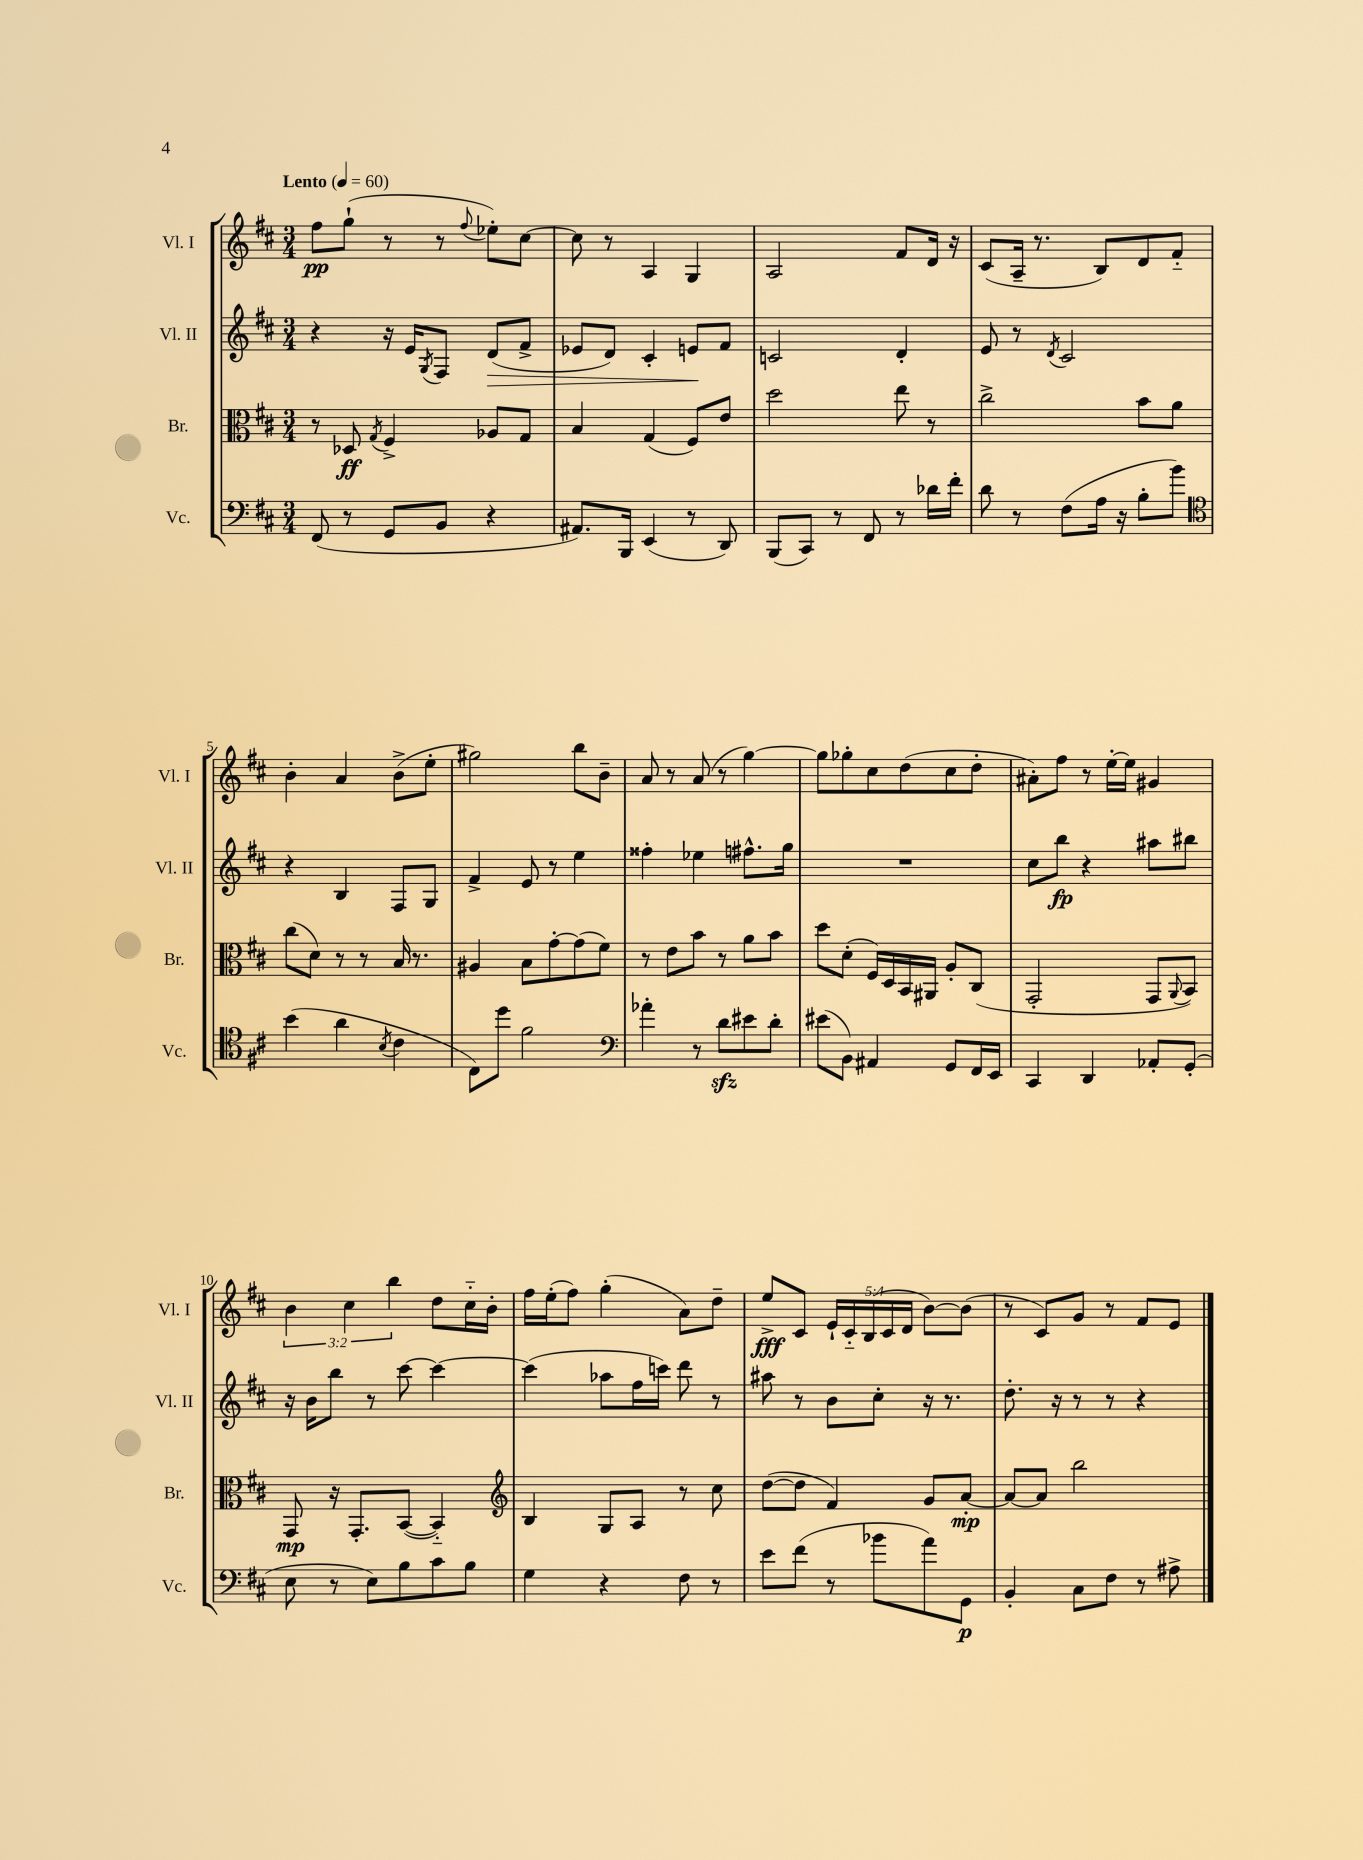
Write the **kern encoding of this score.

**kern	**dynam	**kern	**dynam	**kern	**dynam	**kern	**dynam
*part4	*part4	*part3	*part3	*part2	*part2	*part1	*part1
*staff4	*staff4	*staff3	*staff3	*staff2	*staff2	*staff1	*staff1
*I"Vc.	*	*I"Br.	*	*I"Vl. II	*	*I"Vl. I	*
*I'Vc.	*	*I'Br.	*	*I'Vl. II	*	*I'Vl. I	*
*clefF4	*	*clefC3	*	*clefG2	*	*clefG2	*
*k[f#c#]	*	*k[f#c#]	*	*k[f#c#]	*	*k[f#c#]	*
*M3/4	*	*M3/4	*	*M3/4	*	*M3/4	*
*MM60	*	*MM60	*	*MM60	*	*MM60	*
=1	=1	=1	=1	=1	=1	=1	=1
!	!	!	!	!	!	!LO:TX:a:B:t=Lento	!
(8FF#/	.	8r	.	4r	.	8ff#\L	pp
8r	.	8D-X/	ff	.	.	(8gg`\J	.
.	.	8qG/	.	.	.	.	.
8GG/L	.	4F#^/	.	16r	.	8r	.
.	.	.	.	16e/KL	.	.	.
.	.	.	.	8qG/	.	.	.
8BB/J	.	.	.	8F#/J	.	8r	.
.	.	.	.	.	.	8qqff#/	.
!	!	!	!	!	!LO:HP:b	!	!
4r	.	8A-X/L	.	(8d/L	>	8ee-X'\L)	.
.	.	8G/J	.	8f#^/J	.	[8cc#\J	.
=2	=2	=2	=2	=2	=2	=2	=2
8.AA#X/L)	.	4B/	.	8e-X/L	.	8cc#\]	.
.	.	.	.	8d/J)	.	8r	.
16BBB/Jk	.	.	.	.	.	.	.
(4EE/	.	(4G/	.	4c#'/	.	4A/	.
8r	.	8F#/L)	.	8en/L	.	4G/	.
8DD/)	.	8e/J	.	8f#/J	]	.	.
=3	=3	=3	=3	=3	=3	=3	=3
(8BBB/L	.	2dd\	.	2cn/	.	2A/	.
8CC#/J)	.	.	.	.	.	.	.
8r	.	.	.	.	.	.	.
8FF#/	.	.	.	.	.	.	.
8r	.	8ee\	.	4d'/	.	8f#/L	.
16d-X\LL	.	8r	.	.	.	16d/Jk	.
16f#'\JJ	.	.	.	.	.	16r	.
=4	=4	=4	=4	=4	=4	=4	=4
8d\	.	2cc#^\	.	8e/	.	(8c#/L	.
8r	.	.	.	8r	.	16A~/Jk	.
.	.	.	.	.	.	8.r	.
.	.	.	.	8qd/	.	.	.
(8F#\L	.	.	.	2c#/	.	.	.
16A\Jk	.	.	.	.	.	8B/L)	.
16r	.	.	.	.	.	.	.
8B'\L	.	8b\L	.	.	.	8d/	.
8b\J)	.	8a\J	.	.	.	8f#/J	.
!!LO:LB:g=z
=5	=5	=5	=5	=5	=5	=5	=5
*clefC4	*	*	*	*	*	*	*
(4b\	.	(8cc#\L	.	4r	.	4b'\	.
.	.	8d\J)	.	.	.	.	.
4a\	.	8r	.	4B/	.	4a/	.
.	.	8r	.	.	.	.	.
8qB/	.	.	.	.	.	.	.
4c#\	.	16B/	.	8F#/L	.	(8b^\L	.
.	.	8.r	.	.	.	.	.
.	.	.	.	8G/J	.	8ee'\J	.
=6	=6	=6	=6	=6	=6	=6	=6
8C#\L)	.	4A#X/	.	4f#^/	.	2gg#X\)	.
8dd\J	.	.	.	.	.	.	.
2f#\	.	8B\L	.	8e/	.	.	.
.	.	[8g'\	.	8r	.	.	.
.	.	(8g\]	.	4ee\	.	8bb\L	.
.	.	8f#\J)	.	.	.	8b~\J	.
=7	=7	=7	=7	=7	=7	=7	=7
*clefF4	*	*	*	*	*	*	*
4a-X'\	.	8r	.	4ff##X'\	.	8a/	.
.	.	8e\L	.	.	.	8r	.
8r	.	8b\J	.	4ee-X\	.	(8a/	.
8dzz\L	.	8r	.	.	.	8r	.
8e#X\	.	8a\L	.	8.ff#X^^\L	.	[4gg\)	.
8d'\J	.	8b\J	.	.	.	.	.
.	.	.	.	16gg\Jk	.	.	.
=8	=8	=8	=8	=8	=8	=8	=8
(8e#X\L	.	8dd\L	.	2.r	.	8gg\L]	.
8BB\J)	.	(8d'\J	.	.	.	8gg-X'\	.
4AA#X/	.	16F#/LL)	.	.	.	8cc#\	.
.	.	16D/	.	.	.	.	.
.	.	16BB/	.	.	.	(8dd\	.
.	.	16AA#X/JJ	.	.	.	.	.
8GG/L	.	8A'/L	.	.	.	8cc#\	.
16FF#/L	.	(8C#/J	.	.	.	8dd'\J	.
16EE/JJ	.	.	.	.	.	.	.
=9	=9	=9	=9	=9	=9	=9	=9
4CC#/	.	2GG'/	.	8cc#\L	.	8a#X'\L)	.
.	.	.	.	8bb\J	fp	8ff#\J	.
4DD/	.	.	.	4r	.	8r	.
.	.	.	.	.	.	[16ee'\LL	.
.	.	.	.	.	.	16ee\JJ]	.
8AA-X'/L	.	8GG/L	.	8aa#X\L	.	4g#X/	.
.	.	8qqAA/	.	.	.	.	.
(8GG'/J	.	8BB/J)	.	8bb#X\J	.	.	.
!!LO:LB:g=z
=10	=10	=10	=10	=10	=10	=10	=10
8E\	.	8GG/	mp	16r	.	6b\	.
.	.	.	.	16b\KL	.	.	.
8r	.	16r	.	8bb\J	.	.	.
.	.	.	.	.	.	6cc#\	.
.	.	8.GG'/L	.	.	.	.	.
8E\L)	.	.	.	8r	.	.	.
.	.	.	.	.	.	6bb\	.
8B\	.	([8BB/J	.	[8ccc#\	.	.	.
8c#\	.	4BB/])	.	4ccc#\_	.	8dd\L	.
8B\J	.	.	.	.	.	16cc#\L	.
.	.	.	.	.	.	16b'\JJ	.
=11	=11	=11	=11	=11	=11	=11	=11
*	*	*clefG2	*	*	*	*	*
4G\	.	4B/	.	(4ccc#\]	.	16ff#\LL	.
.	.	.	.	.	.	(16ee'\J	.
.	.	.	.	.	.	8ff#\J)	.
4r	.	8G/L	.	8aa-X\L	.	(4gg'\	.
.	.	8A/J	.	16ff#\L	.	.	.
.	.	.	.	16cccn\JJ)	.	.	.
8F#\	.	8r	.	8ddd\	.	8a\L)	.
8r	.	8cc#\	.	8r	.	8dd~\J	.
=12	=12	=12	=12	=12	=12	=12	=12
8e\L	.	([8dd\L	.	8aa#X\	.	8ee^/L	fff
(8f#\J	.	8dd\J]	.	8r	.	8c#/J	.
8r	.	4f#/)	.	8b\L	.	20e`/LL	.
.	.	.	.	.	.	20c#/	.
.	.	.	.	.	.	(20B/	.
8b-X\L	.	.	.	8cc#'\J	.	.	.
.	.	.	.	.	.	20c#/	.
.	.	.	.	.	.	20d/JJ	.
8a\)	.	8g/L	.	16r	.	[8b\L)	.
.	.	.	.	8.r	.	.	.
8GG\J	p	[8a'/J	mp	.	.	(8b\J]	.
=13	=13	=13	=13	=13	=13	=13	=13
4BB'/	.	8a/L_	.	8.dd'\	.	8r	.
.	.	8a/J]	.	.	.	8c#/L)	.
.	.	.	.	16r	.	.	.
8C#\L	.	2bb\	.	8r	.	8g/J	.
8F#\J	.	.	.	8r	.	8r	.
8r	.	.	.	4r	.	8f#/L	.
8A#X^\	.	.	.	.	.	8e/J	.
==	==	==	==	==	==	==	==
*-	*-	*-	*-	*-	*-	*-	*-
